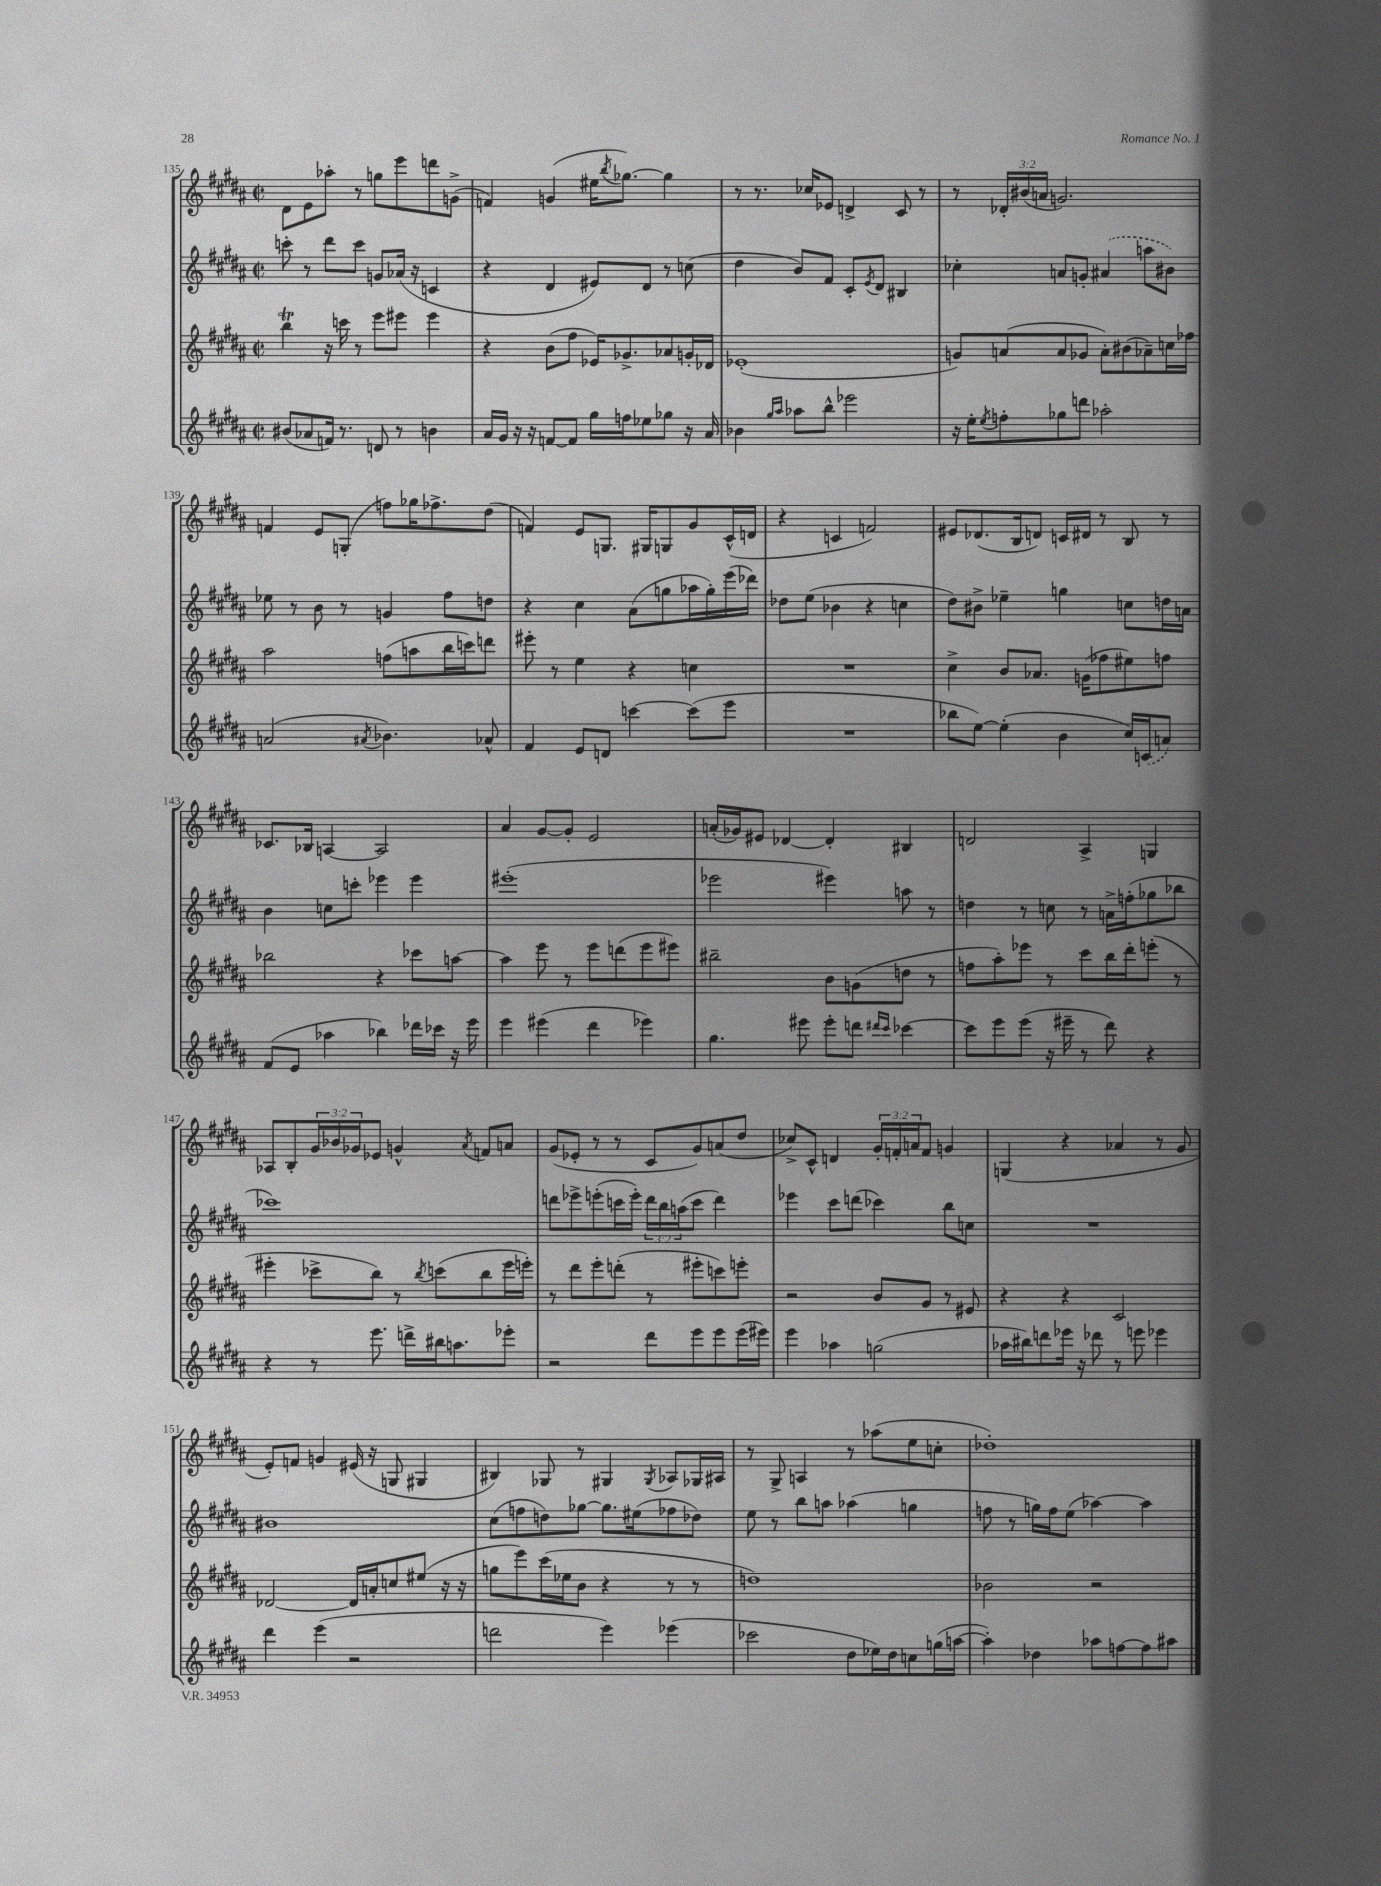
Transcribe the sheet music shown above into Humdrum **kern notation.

**kern	**kern	**kern	**kern
*part4	*part3	*part2	*part1
*staff4	*staff3	*staff2	*staff1
*clefG2	*clefG2	*clefG2	*clefG2
*k[f#c#g#d#a#]	*k[f#c#g#d#a#]	*k[f#c#g#d#a#]	*k[f#c#g#d#a#]
*M2/2	*M2/2	*M2/2	*M2/2
*met(c|)	*met(c|)	*met(c|)	*met(c|)
=135	=135	=135	=135
(8b#X/L	4bbT\	8cccn'\	8d#\L
8a-X/	.	8r	8e\
16fn/Jk)	16r	8ddd#\L	8aa-X'\J
8.r	16cccn\	.	.
.	8r	8ccc\J	8r
8dn/	8eee\L	8gn/L	8ggn\L
8r	8eee#X\J	(16a-X/Jk	8eee\
.	.	16r	.
4bn\	4eee#\	4cn/	8dddn\
.	.	.	(8gn^\J
=136	=136	=136	=136
16a#/LL	4r	4r	4fn/)
16g#/JJ	.	.	.
16r	.	.	.
16r	.	.	.
[8fn/L	(8b\L	4d#/	(4gn/
8f/J]	8ff#\J	.	.
16gg#\LL	16e-X/KL)	8e#X/L)	16ee#X\KL
.	.	.	8qbb/
16ffn\J	8.g-X^/	.	[8.gg-X\J)
8ee-X\	.	8d#/J	.
8gg-X\J	8a-X/	8r	4gg-\]
16r	16gn'/L	(8ccn\	.
16a#/	16d-X/JJ	.	.
=137	=137	=137	=137
4b-X\	(1e-X'	4dd#\	8r
.	.	.	8.r
16qqgg#/LL	.	.	.
16qqaa#/JJ	.	.	.
8aa-X\L	.	8b/L)	.
.	.	.	16cc-X/KL
8bb^^\J	.	8f#/J	8e-X/J
2eee-X\	.	8c#'/L	4dn^/
.	.	8qe/	.
.	.	8d#/J	.
.	.	4B#X/	8c#/
.	.	.	8r
=138	=138	=138	=138
16r	8gn/L)	4cc-X'\	8r
16ee'\KL	.	.	.
8qee/	.	.	.
8ffn'\	(8an/	.	24d-X'/LL
.	.	.	(24b#X/
.	.	.	24an/JJ
8gg-X\	8a/	8an/L	2.gn/)
8dddn\J	8g-X/J	8gn'/J	.
2aa-X'\	8a'\L)	(4a#X/	.
.	(8b#X\	.	.
.	8a-X~\)	8aan\L	.
.	16ccn\L	8b#X\J)	.
.	16ff-X\JJ	.	.
!!LO:LB:g=z
=139	=139	=139	=139
(2an/	2aa#\	8ee-X\	4fn/
.	.	8r	.
.	.	8b\	8e/L
.	.	8r	(8Gn'/J
8qa#X/	.	.	.
4.b-X\)	(8ffn\L	4gn/	8ffn\L)
.	8aan\	.	16gg-X\K
.	.	.	8.ff-X^\
.	16bb\L	8ff#\L	.
.	16cccn\J)	.	.
8a-X^^/	8dddn\J	8ddn\J	(8dd#\J
=140	=140	=140	=140
4f#/	8eee#X'\	4r	4fn/)
.	8r	.	.
8e/L	4ee\	4cc#\	8e/L
8dn/J	.	.	8.Gn/J
[4cccn\	4r	(8a#\L	.
.	.	.	16G#X/KL
.	.	8ggn\	8Gn/
(8ccc\L]	4ccn\	16aa-X\L	8g#/
.	.	16gg'\)	.
8eee\J	.	(16eee\	(16c#^^/L
.	.	16ddd-X\JJ)	16dn/JJ
=141	=141	=141	=141
1r	1r	8dd-X\L	4r
.	.	(8ee\J	.
.	.	4b-X\	4cn/
.	.	4r	2fn/)
.	.	4ccn\	.
=142	=142	=142	=142
8bb-X\L	4cc#^\	8dd#\L)	8e#X/L
[8ee\J)	.	8b#X^\J	(8.d-X/
(4ee'\]	8b/L	4ee-X~\	.
.	.	.	16B/k
.	8.a-X/J	.	8dn/J)
4b\	.	4ggn\	16cn/LL
.	(16gn\KL	.	16d#X/JJ
.	8ff-X\	.	8r
16cc#/LL)	8ee#X\)	8ccn\L	8B/
(16cn/J	.	.	.
8an/J)	8ffn\J	16ddn\L	8r
.	.	16an\JJ	.
!!LO:LB:g=z
=143	=143	=143	=143
(8f#/L	2bb-X\	4b\	8.c-X/L
8e/J	.	.	.
.	.	.	16B-X/Jk
4aa-X\	.	8ccn\L	[4An/
.	.	8cccn'\J	.
4bb-X\)	4r	4eee-X\	2A/]
16ddd-X\LL	8ccc-X\L	4eee-\	.
16ccc-X\JJ	.	.	.
16r	[8aan\J	.	.
16eee\	.	.	.
=144	=144	=144	=144
4eee\	4aa\]	(1eee#X'	4a#/
(4eee#X\	8eee\	.	[8g#/L
.	8r	.	8g#'/J]
4ddd#\	8eee\L	.	2e/
.	(8dddn\	.	.
4eee-X\)	8eee\	.	.
.	8eee#X\J)	.	.
=145	=145	=145	=145
4.gg#\	2bb#X~\	2eee-X\	(16an'/LL
.	.	.	16g-X/J)
.	.	.	8e#X/J
.	.	.	[4d-X/
8eee#X\	.	.	.
8eee#'\L	8b\L	4eee#X\)	4d-'/]
8dddn\J	(8gn\	.	.
16qqddd#X/LL	.	.	.
16qqccc#/JJ	.	.	.
[4ccc-X\	8ddn\J	8aan\	4B#X/
.	8r	8r	.
=146	=146	=146	=146
8ccc-\L]	8ffn\L	4ddn\	2dn/
8eee\	8aa#'\)	.	.
(8eee\J	8eee-X\J	8r	.
16r	8r	8ccn\	.
16eee#X~\	.	.	.
8r	8ccc#\L	8r	4A#^/
8ddd#\)	16bb\L	16an^\LL	.
.	16ddd#'\J	(16ffn'\J	.
4r	(8eeen'\J	8gg-X\	4Gn/
.	8r	8bb-X\J	.
!!LO:LB:g=z
=147	=147	=147	=147
4r	4eee#X'\	1ccc-X)	8A-X/L
.	.	.	8B'/
8r	8ccc-X^\L	.	24g#/L
.	.	.	24b-X/
.	.	.	24g-X/J
8.eee\	8bb\J)	.	8e-X/J
.	8r	.	4gn^^/
16dddn^\LL	.	.	.
.	8qbb/	.	.
16bb#X\J	(8cccn\L	.	.
8.aan\	.	.	.
.	.	.	8qa#/
.	8bb\	.	8fn/L
8eee-X'\J	16eee#\L	.	8an/J
.	16eeen'\JJ)	.	.
=148	=148	=148	=148
2r	8r	8dddn\L	(8g#/L
.	8ddd#\L	8eee-X^\	8e-X'/J
.	8eee'\	(8eeen'\	8r
.	(8dddn'\J	16cccn\L	8r
.	.	16eee'\JJ)	.
8ddd#\L	8r	24ddd\LL	8c#/L
.	.	24bb\	.
.	.	(24aan\J	.
8eee\	8eee#X'\L	8ccc\J	8g#/)
8eee\	8cccn\)	4ddd\)	(8an/
(16eee\L	8eeen'\J	.	8dd#/J
16eee#X\JJ)	.	.	.
=149	=149	=149	=149
4eee\	2r	4eee-X\	8cc-X^/L)
.	.	.	8c#^^/J
4aa-X\	.	8ccc#\L	4dn/
.	.	(8dddn\J	.
(2ggn\	8b/L	4ccc-X\)	24g#'/LL
.	.	.	24fn'/
.	.	.	24an/J
.	8g#/J	.	8f/J
.	8r	8bb\L	4gn/
.	8e#X/	8ccn\J	.
=150	=150	=150	=150
16aa-X\LL	4r	1r	(4Gn/
16bb#X\J)	.	.	.
8dddn\	.	.	.
16eee-X\Jk	4r	.	4r
16r	.	.	.
8ddd-X\	.	.	.
8r	2c#/	.	4a-X/
8eeen\	.	.	.
4eee-X\	.	.	8r
.	.	.	8g#/
!!LO:LB:g=z
=151	=151	=151	=151
4ddd#\	[2d-X/	1b#X	8e'/L)
.	.	.	8fn/J
(4eee\	.	.	4gn/
2r	16d-/LL]	.	(16e#X/
.	16an'/J	.	16r
.	8ccn/	.	8Gn/
.	(8ee#X/J	.	4G#X/
.	16r	.	.
.	16r	.	.
=152	=152	=152	=152
2dddn\	8ggn\L	(8cc#\L	4B#X/)
.	8eee\)	8ffn\	.
.	(16ccc#\L	8ddn\)	8G-X/
.	16ee-X\J	.	.
.	8b\J	[8gg-X\J	8r
4eee\)	4r	8.gg-\L]	4G#X/
.	.	(16ee#X\k	.
.	.	.	8qG#/
(4eee-X\	8r	8ff-X\	8A-X/L
.	8r	8dd-X\J)	16G-X/L
.	.	.	16A#X/JJ
=153	=153	=153	=153
2ccc-X\	1ddn)	8ee\	8r
.	.	8r	8G#^/
.	.	8bb\L	4An/
.	.	8aan\J	.
8dd#\L	.	(4aa-X\	8r
16ee-X\L)	.	.	(8aa-X\L
16dd#\J	.	.	.
8ccn\	.	4ggn\	8ee\
(16ggn\L	.	.	8ccn'\J
[16aan\JJ	.	.	.
=154	=154	=154	=154
4aa'\])	2b-X\	8ffn\	1dd-X')
.	.	8r	.
4dd-X\	.	16ggn\LL)	.
.	.	16ff\J	.
.	.	(8ee\J	.
8aa-X\L	2r	[4aa-X\)	.
[8ffn\	.	.	.
8ff\]	.	4aa-\]	.
8aa#X\J	.	.	.
==	==	==	==
*-	*-	*-	*-
